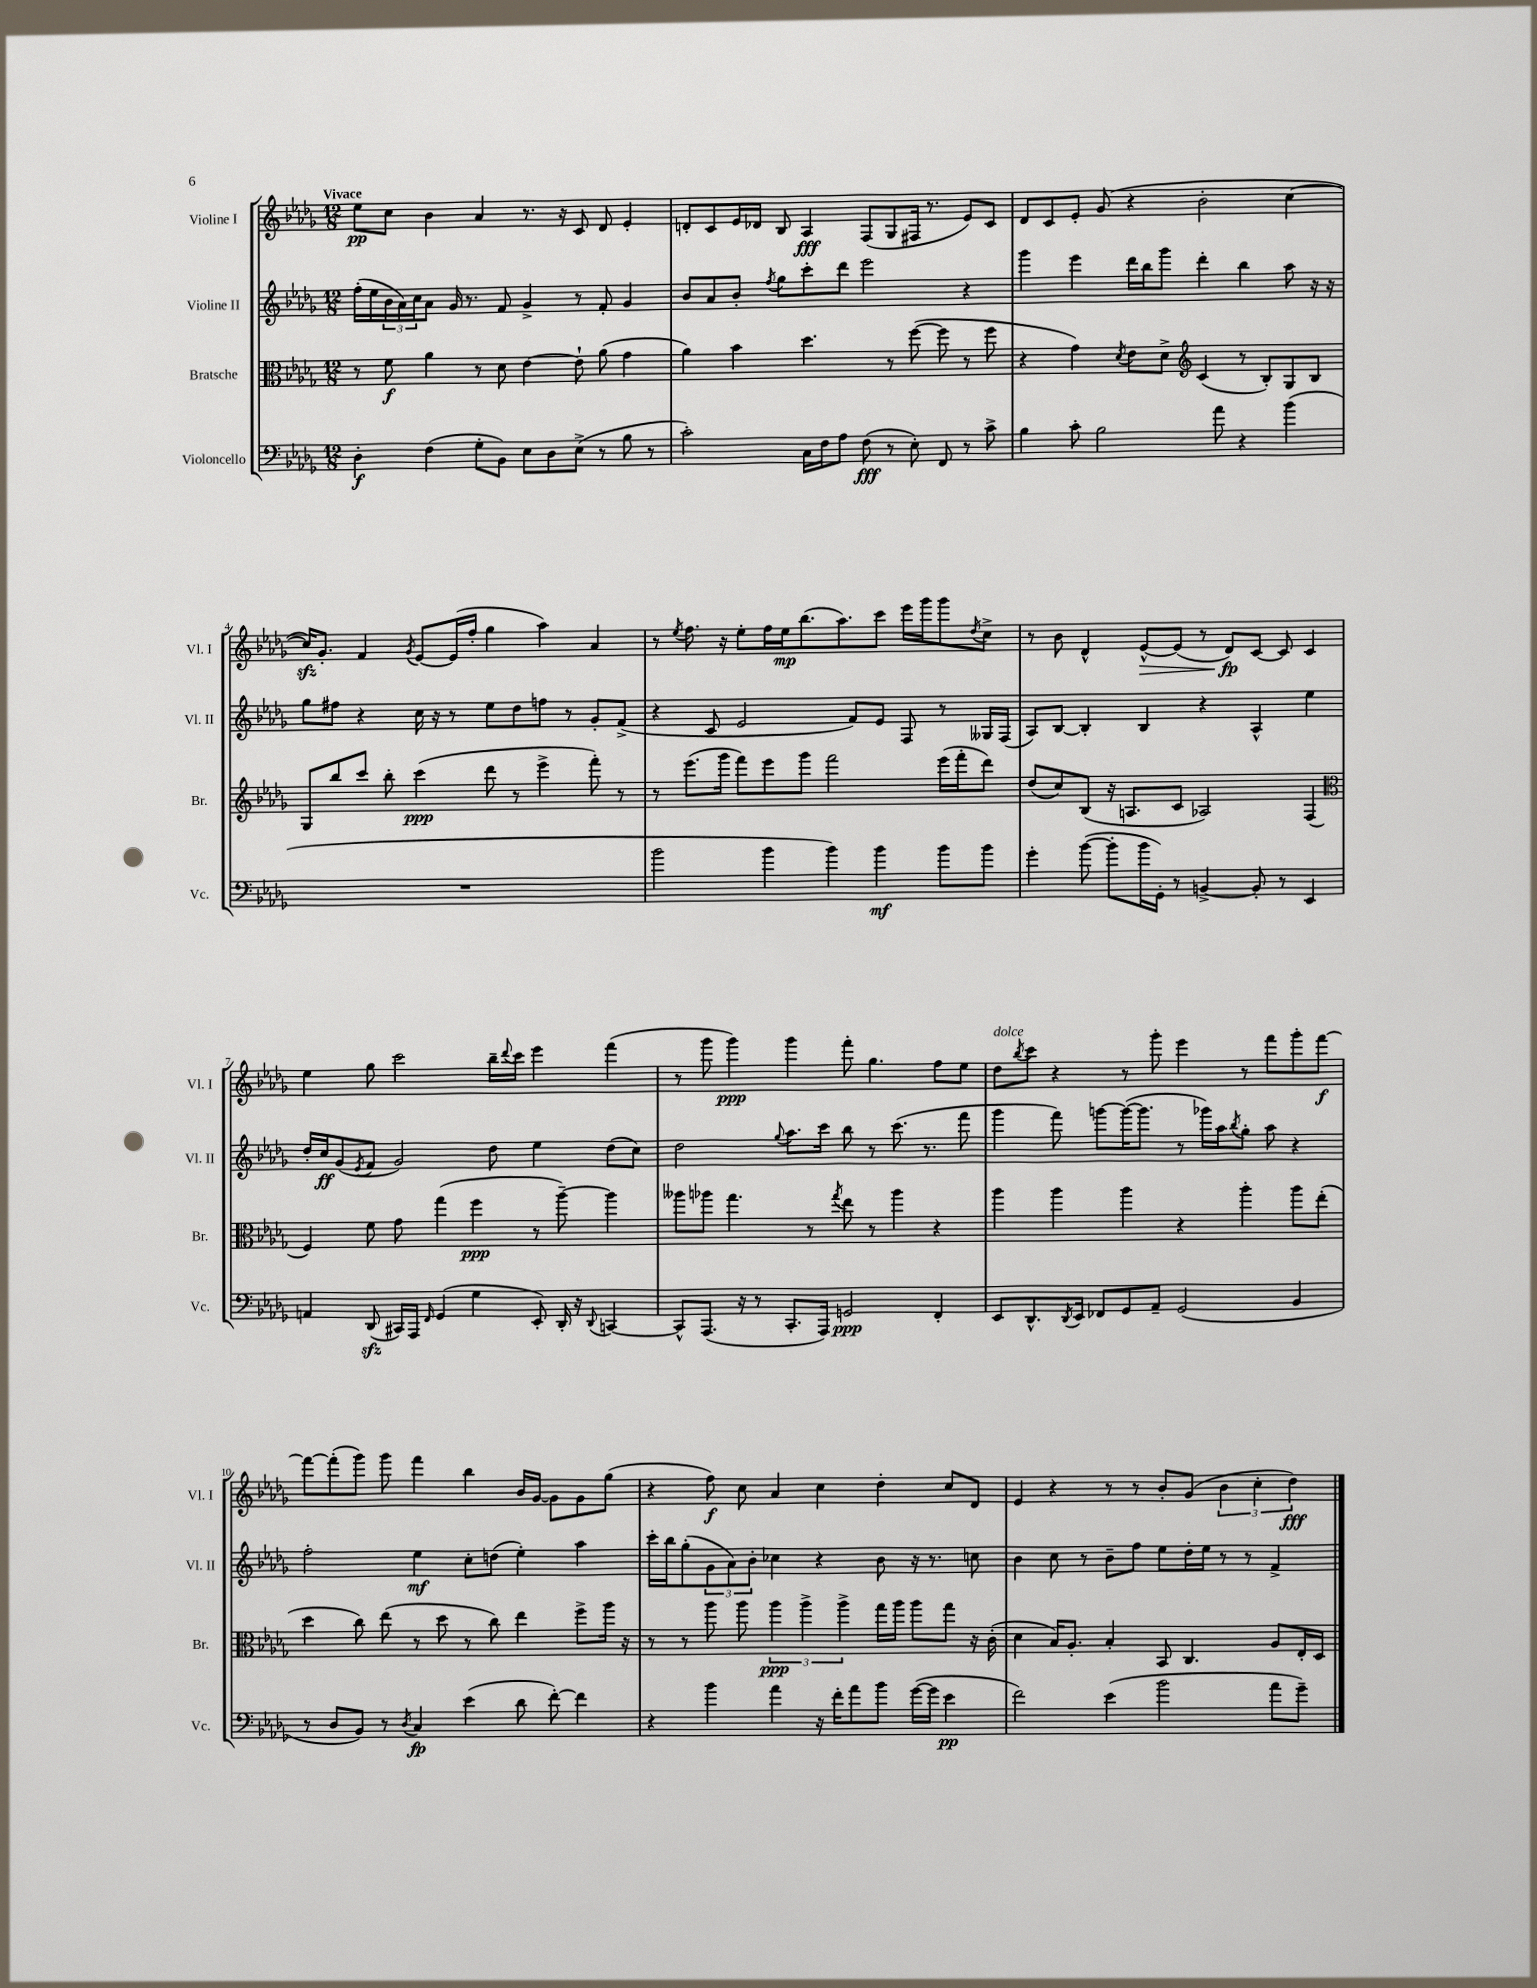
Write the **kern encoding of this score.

**kern	**kern	**kern	**kern
*staff4	*staff3	*staff2	*staff1
*clefF4	*clefC3	*clefG2	*clefG2
*k[b-e-a-d-g-]	*k[b-e-a-d-g-]	*k[b-e-a-d-g-]	*k[b-e-a-d-g-]
*M12/8	*M12/8	*M12/8	*M12/8
4D-'	8r	(16ff'	8ee-
.	.	16ee-	.
.	8f	24b-	8cc
.	.	24a-)	.
.	.	24cc	.
(4F	4a-	8a-	4b-
.	.	16g-	.
.	.	8.r	.
8G-'	8r	.	4a-
8BB-)	8d-	8f	.
8E-	[4e-	4g-^	8.r
8D-	.	.	.
.	.	.	16r
(8E-^	8e-`]	8r	8c
8r	(8a-	8f'	8d-
8B-	4g-	4g-	4e-'
8r	.	.	.
=	=	=	=
2c')	4a-)	8b-	8d'
.	.	8a-	8c
.	4b-	8b-'	16e-
.	.	.	16d-
.	.	8qff	.
.	.	8gg-	8B-
16C	4.dd-	8ccc'	4A-
16F	.	.	.
8A-	.	8ddd-	.
(8F	.	2eee-	(8F
8r	8r	.	8G-
8E-')	([8ff	.	16F#
.	.	.	8.r
8FF	8ff]	.	.
8r	8r	4r	8e-)
8c^	8ff	.	8c
=	=	=	=
4B-	4r	4ggg-	8d-
.	.	.	8c
8c'	4g-)	4eee-	8e-'
2B-	.	.	(8g-
.	8qd-	.	.
.	8e-	16ddd-	4r
.	.	16bb-	.
.	8d-^	8ggg-	.
*	*clefG2	*	*
.	(4c	4ddd-'	2b-'
8a-	.	.	.
4r	8r	4bb-	.
.	8B-')	.	.
(4b-	8G-	8aa-	[4cc
.	8B-	16r	.
.	.	16r	.
=	=	=	=
1.r	8G-	8gg-	16cc])
.	.	.	8.g-'
.	8bb-	8ff#	.
.	8ccc	4r	4f
.	8bb-'	.	.
.	.	.	8qg-
.	(4ccc	16cc	[8e-
.	.	16r	.
.	.	8r	(16e-]
.	.	.	16ff'
.	8ddd-	8ee-	4gg-
.	8r	8dd-	.
.	4eee-^	8ff	4aa-)
.	.	8r	.
.	8fff')	8g-'	4a-
.	8r	(8f^	.
=	=	=	=
2b-	8r	4r	8r
.	.	.	8qee-
.	(8.eee-	.	8.ff
.	.	8c	.
.	16ggg-	.	16r
.	8fff)	2e-	8ee-'
4b-	8eee-	.	16ff
.	.	.	16ee-
.	8ggg-	.	(8.bb-
4b-)	2fff	.	.
.	.	.	8.aa-)
.	.	8f)	.
4b-	.	8e-	8ccc
.	.	8F	16eee-
.	.	.	16ggg-
8b-	(16eee-	8r	8ggg-
.	16fff'	.	.
.	.	.	8qdd-
8b-	8ddd-)	16G--	8cc^
.	.	(16F	.
=	=	=	=
4g-'	(8dd-	8A-)	8r
.	8cc)	[8B-	8b-
([8b-	(8B-	4B-']	4d-^^
8b-']	16r	.	.
.	8.A	.	.
16b-	.	4B-	[8e-^^
16GG-')	.	.	.
8r	8c	.	(8e-]
[4BB^	2A-)	4r	8r
.	.	.	8d-)
8BB']	.	4A-^^	[8c
8r	.	.	8c]
4EE-	(4F	4ee-	4c
=	=	=	=
*	*clefC3	*	*
4AA	4F)	16dd-'	4ee-
.	.	16cc	.
.	.	(8g-	.
.	.	8qe-	.
(8DD-	8f	8f	8gg-
16CC#)	8g-	2g-)	2ccc
16AAA-	.	.	.
16qqFF	.	.	.
(4GG-	(4gg-	.	.
4G-	4ff	.	.
.	.	8dd-	16bb-~
.	.	.	8qqddd-
.	.	.	16ccc
8EE-')	8r	4ee-	4eee-
16DD-'	[8aa-~)	.	.
16r	.	.	.
8qqDD-	.	.	.
[4CC	4aa-]	(8dd-	(4fff
.	.	8cc)	.
=	=	=	=
8CC^^]	8aa--	2dd-	8r
(8.AAA-	8aa-	.	8ggg-
.	4.gg-	.	4ggg-)
16r	.	.	.
8r	.	.	.
.	.	8qqgg-	.
8.CC'	.	8.aa-	4ggg-
.	8r	.	.
16AAA-)	.	16ccc	.
.	8qgg-	.	.
2GG	8ee-	8bb-	8fff'
.	8r	8r	4.gg-
.	4aa-	(8.ccc	.
.	.	8.r	.
4FF'	4r	.	8ff
.	.	8fff	8ee-
=	=	=	=
8EE-	4aa-	4ggg-	8dd-
.	.	.	8qbb-
8.DD-^^	.	.	8ccc
.	4aa-	8fff)	4r
8qDD-	.	.	.
16EE-	.	.	.
8FF-	.	[8ggg	.
8GG-	4aa-	(16ggg_	8r
.	.	8.ggg]	.
8AA-~	.	.	8ggg-'
(2GG-	4r	8r	4eee-
.	.	16ggg-)	.
.	.	16aa-	.
.	.	8qbb-	.
.	4aa-'	8gg-'	8r
.	.	8aa-	8fff
4BB-	8aa-	4r	8ggg-'
.	(8ee-'	.	[8fff
=	=	=	=
8r	4dd-	2ff'	8fff_
8D-	.	.	(8fff']
8BB-)	8cc)	.	8ggg-)
8r	(8ee-	.	8ggg-
8qD-	.	.	.
4C	8r	4ee-	4fff
.	8dd-	.	.
(4e-	8r	8cc'	4bb-
.	8cc)	(8dd	.
8d-	4ee-	4ee-')	16b-
.	.	.	[16g-
[8f')	.	.	8g-]
4f]	8ff^	4aa-	8g-
.	16aa-	.	(8gg-
.	16r	.	.
=	=	=	=
4r	8r	16ccc'	4r
.	.	16bb-	.
.	8r	(8gg-'	.
4b-	8aa-	12g-	8ff)
.	.	12a-)	.
.	8aa-	.	8cc
.	.	12b-'	.
4a-	6aa-	4cc-	4a-
.	6aa-^	.	.
16r	.	4r	4cc
16f'	.	.	.
.	6aa-^	.	.
8a-	.	.	.
8b-	16gg-	8b-	4dd-'
.	16aa-	.	.
([16g-	8aa-	16r	.
16g-]	.	8.r	.
4e-	8gg-	.	8cc
.	16r	8cc	8d-
.	(16c'	.	.
=	=	=	=
2f)	4d-	4b-	4e-
.	16B-)	8cc	4r
.	8.A-'	.	.
.	.	8r	.
(4e-	4B-'	8b-~	8r
.	.	8ff	8r
2b-	8BB-	8ee-	8b-'
.	4.C	16dd-'	(8g-
.	.	16ee-	.
.	.	8r	6b-
.	.	8r	.
.	.	.	6cc'
8a-	8A-	4f^	.
.	.	.	6dd-)
8g-~)	16E-'	.	.
.	16D-	.	.
==	==	==	==
*-	*-	*-	*-
